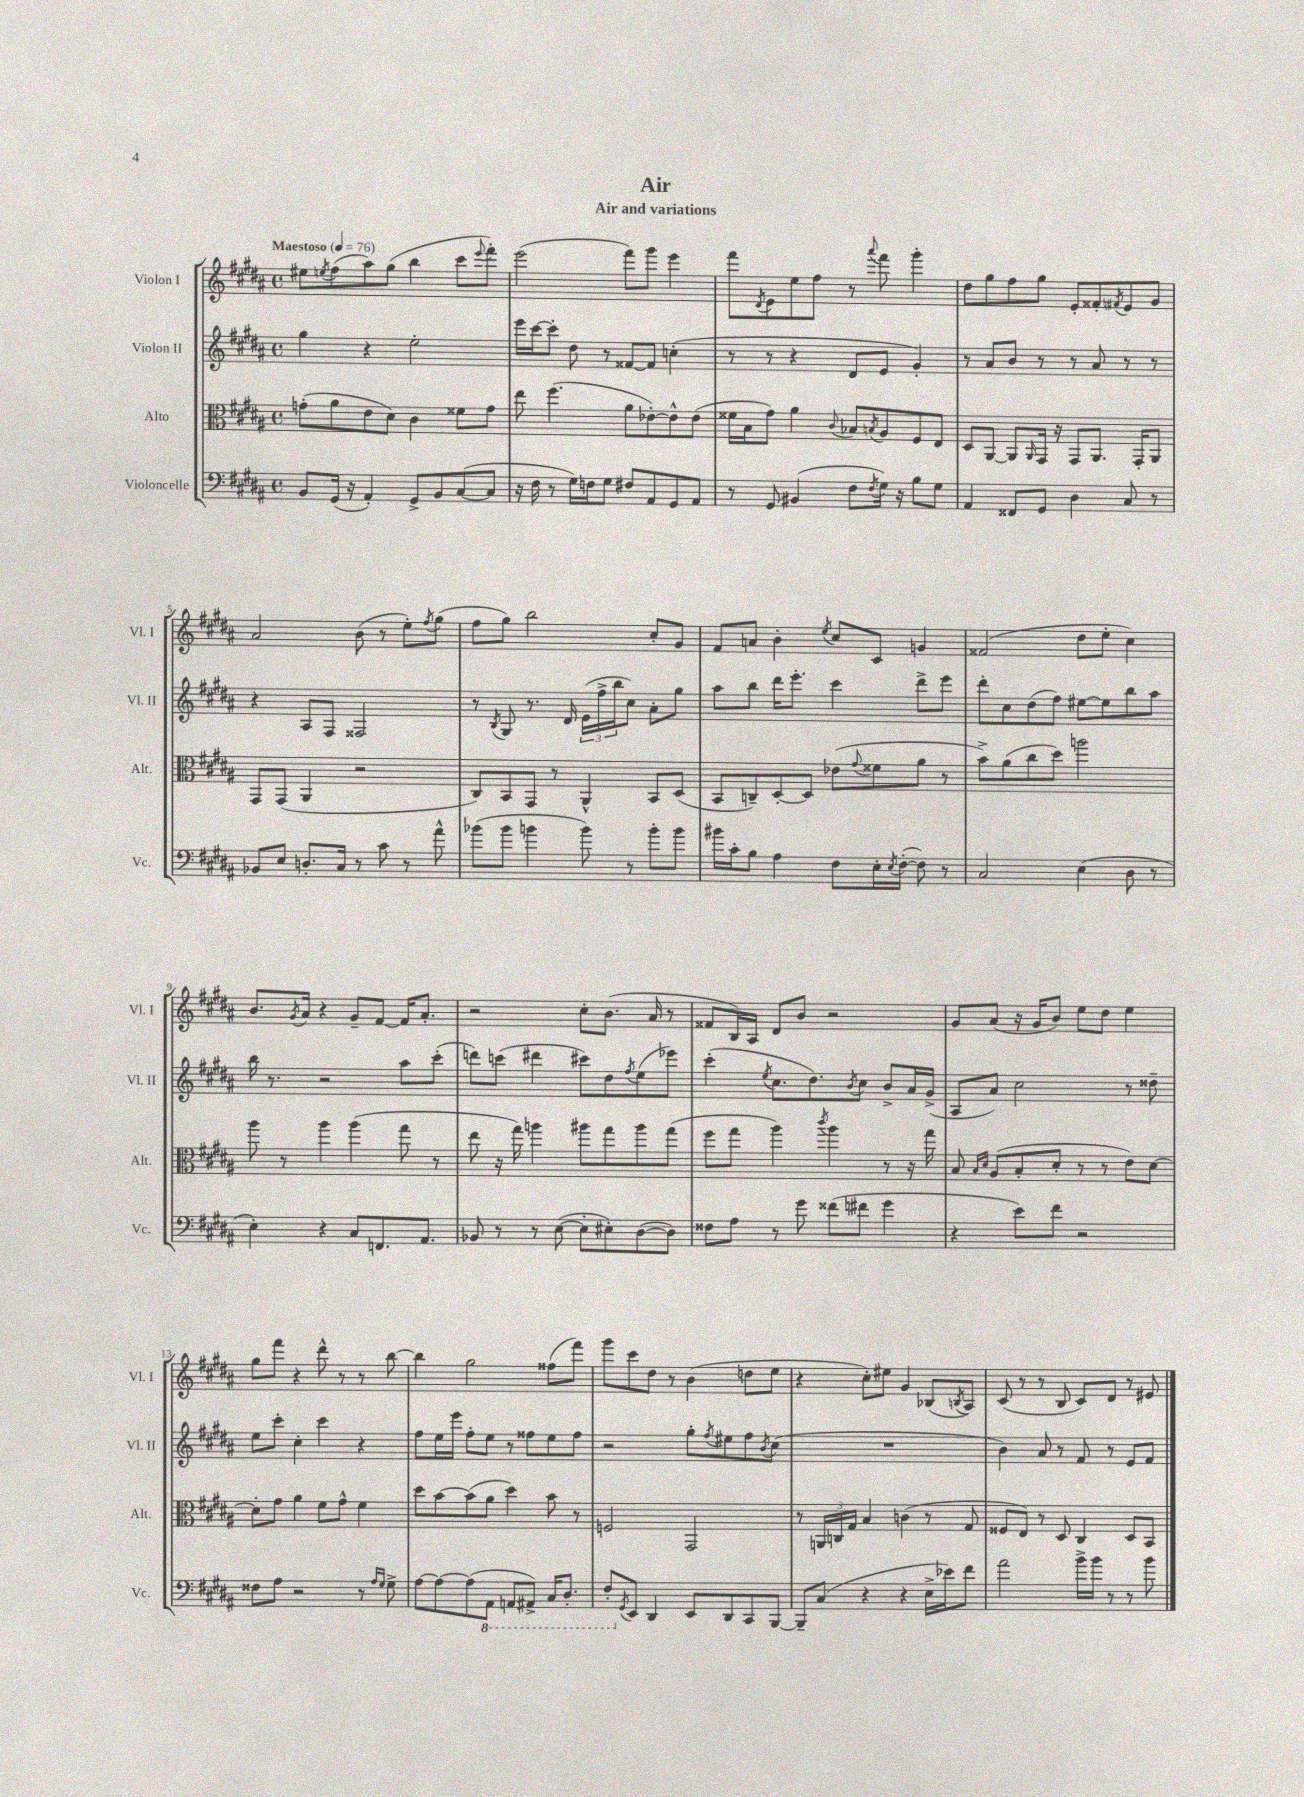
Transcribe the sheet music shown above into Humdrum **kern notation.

**kern	**kern	**kern	**kern
*staff4	*staff3	*staff2	*staff1
*clefF4	*clefC3	*clefG2	*clefG2
*k[f#c#g#d#a#]	*k[f#c#g#d#a#]	*k[f#c#g#d#a#]	*k[f#c#g#d#a#]
*M4/4	*M4/4	*M4/4	*M4/4
*met(c)	*met(c)	*met(c)	*met(c)
*MM76	*MM76	*MM76	*MM76
8BB/L	(8g'\L	4gg#\	8ee#\L
.	.	.	8qee/
(16GG#/Jk	8a#\	.	(8ff#\
16r	.	.	.
4AA#'/)	8e\	4r	8aa#\)
.	8d#\J)	.	(8gg#\J
8GG#^/L	4c#\	2ee'\	4bb\
8BB/	.	.	.
([8C#/	8f##\L	.	8ccc#\L
.	.	.	8qqeee/
8C#/]J	8g\J	.	8fff#'\J)
=	=	=	=
16r	8ee\	16eee\LL	(2eee\
16F#\	.	[16ccc#\J	.
8r	(4.ff#\	8ccc#'\]J	.
16G#\LL)	.	8dd#\	.
16F\J	.	.	.
8G#\J	.	8r	.
8F#/L	8a#\L	[8f##/L	8fff#\L)
8AA#/	[8e-'\)	8f##/]J	8ggg#\J
8GG#/	8e-^^\]	(4cc'\	4eee\
8AA#/J	(8e-\J	.	.
=	=	=	=
8r	16f##\LL	8r	8fff#\L
.	16B\J	.	.
.	.	.	8qd#/
8GG#/	8g#\J)	8r	8e\
(4BB#/	4a#\	4r	8ee\
.	.	.	8ff#\J
.	8qqc#/	.	.
8F#\L	8B-/L	8d#/L	8r
8qF#/	8qB/	.	8qqaaa#/
16G#\Jk)	8A#/	8e/J	8fff#\
16r	.	.	.
8B\L	8F#/	4g#'/)	4ggg#'\
8G#\J	8E/J	.	.
=	=	=	=
4AA#/	8D#/L	8r	8dd#\L
.	[8AA#/J	8a#/L	8gg#\
8FF##/L	8AA#/]L	8b/J	8ff#\
.	16qqAA#/	.	.
8GG#/J	16GG#/Jk	8r	8gg#\J
.	16r	.	.
4D#\	8GG#/L	8r	8e'/L
.	8.AA#/J	8a#/	8f##'/
.	.	.	8qf#/
8C#/	.	8r	8e/
.	16GG#'/LK	.	.
8r	8AA#/J	8r	8g#/J
=	=	=	=
8BB-/L	8GG#/L	4r	2a#/
8E/J	(8GG#/J	.	.
8.D'/L	4AA#/	8A#/L	.
.	.	8F#/J	.
16C#/Jk	.	.	.
8r	2r	2F##/	(8b\
8c#\	.	.	8r
8r	.	.	8ee'\L)
.	.	.	8qff#/
8a#^^\	.	.	(8gg#\J
=	=	=	=
(8b-\L	8C#/L)	8r	8ff#\L
.	.	8qB/	.
8b-\J	8BB/	8G#/	8gg#\J)
4b\	8GG#/J	8.r	2bb\
.	8r	.	.
.	.	16d#/	.
8b\)	4AA#^^/	(24e\LL	.
.	.	24ff#^\	.
.	.	24bb\J	.
8r	.	8cc#\J)	.
8b'\L	8BB/L	8a#'\L	8cc#'/L
8b\J	(8D#/J	8gg#\J	8g#/J
=	=	=	=
16b#\LL	8BB/L	8aa#\L	8f#/L
16c#'\J	.	.	.
8B\J	8C~/)	8bb\J	8a/J
4A#\	[8D#'/	16ddd#\LK	4b'\
.	.	8.eee'\J	.
.	8D#/]J	.	.
.	.	.	8qee/
8F#\L	(8e-\L	4ccc#\	8cc#/L
.	8qqg#/	.	.
16E'\L	8f##\	.	8c#/J
8qE/	.	.	.
([16F#'\JJ	.	.	.
8F#\])	8a#\J	8ddd#^\L	4g/
8r	8r	8eee\J	.
=	=	=	=
2C#/	8b^\L)	8ddd#'\L	(2f##/
.	(8a#\	8cc#\	.
.	8cc#\	(8dd#\	.
.	8dd#\J)	8ff#\J)	.
(4E\	2aa\	[8ee#\L	8dd#\L
.	.	8ee#\]	8ee'\J
8D#\	.	8bb\	4cc#\)
8r	.	8aa#\J	.
=	=	=	=
4E'\)	8aa#\	16bb\	8.b/L
.	.	8.r	.
.	8r	.	.
.	.	.	8qg#/
.	.	.	16a#/Jk
4r	4aa#\	2r	4r
8C#/L	(4aa#\	.	8g#~/L
8.FF/	.	.	[8f#/J
.	8gg#\	8aa#\L	16f#/]LK
8.AA#/J	.	.	8.a#'/J
.	8r	(8ccc#'\J	.
=	=	=	=
8BB-/	8ee\	8ddd\L)	2r
8r	16r	(8ccc\J	.
.	16gg#\)	.	.
8r	4aa\	4ddd#\	.
([8E\	.	.	.
8E'\]L	8aa#\L	8ccc#\L)	8cc#'\L
8E#'\)	8gg#\	8dd#\	(8.b\J
.	.	8qff#/	.
([8D#\	8aa#\	(8ee\	.
.	.	.	16a#/
8D#\]J)	(8gg#\J	8eee-\J)	8r
=	=	=	=
8F##\L	8ff#\L	(4ccc#'\	8f##/L
8A#\J	8gg#\J	.	16B/L)
.	.	.	16A#/JJ
.	.	8qee/	.
8r	4aa#\)	8.cc#\L	8d#/L
8g#\	.	.	8b/J
.	.	8.dd#\)	.
.	8qccc#/	.	.
(8f##\L	4aa#\	.	2r
.	.	8qb/	.
8f#\J	.	8cc#\J	.
4g#\	8r	8b^/L	.
.	16r	16a#/L	.
.	16gg#\	(16g#^/JJ	.
=	=	=	=
4r	8B/	8A#/L	8g#/L
.	16qqB/LL	.	.
.	16qqd#/JJ	.	.
.	(8A#/L	8a#/J)	(8a#/J
8e\L)	8B'/	2cc#\	16r
.	.	.	16g#/LK
8f#\J	8d#'/J	.	8b/J)
2r	8r	.	8ee\L
.	8r	.	8dd#\J
.	8e\L)	8r	4ee\
.	[8d#\J	8dd##~\	.
=	=	=	=
8F##\L	8d#'\]L	8ee\L	8gg#\L
8A#\J	8g#\J	8ccc#'\J	8fff#\J
2r	4a#\	4cc#'\	4r
.	8f#\L	4ccc#\	8ddd#^^\
.	8g#^^\J	.	8r
8r	4f#\	4r	8r
16qqA#/LL	.	.	.
16qqG#/JJ	.	.	.
8G#^\	.	.	[8bb\
=	=	=	=
[8A#\L	8dd#\L	8ff#\L	4bb\]
8A#\_	[8b\	16ee\L	.
.	.	16eee\JJ	.
(8A#\]	(8b\]	8ff#'\L	2gg#\
8AAA#\J	8a#\J	8ee\J	.
8AAA/L	4dd#\)	8r	.
8AAA#^/J)	.	8ff##\L	.
16CC#/LK	8b\	8ee\	(8ff##\L
8.DD#'/J	.	.	.
.	8r	8ff##\J	8fff#\J)
=	=	=	=
8FF#'/L	2F/	2r	8ggg#\L
8qGG#/	.	.	.
8EE/J	.	.	8ccc#\
4DD#/	.	.	8dd#\J
.	.	.	8r
8EE/L	2GG#/	8gg#'\L	(4b\
.	.	8qff#/	.
8DD#/	.	8ee#\	.
8CC#/	.	8ff#\	8dd\L
.	.	8qb/	.
[8BBB/J	.	(8cc#\J	8ee\J
=	=	=	=
8BBB~/]L	8r	1r	4r
(8C#/J	24AA/LL	.	.
.	24C/	.	.
.	24G#/JJ	.	.
4r	4B/	.	8cc#'\L)
.	.	.	8ee#\J
4r	(4c\	.	4g#/
16E^\LL	8r	.	(8B-/L
16e-\J)	.	.	.
.	.	.	8qB/
8f#\J	8G#/	.	8A#/J)
=	=	=	=
2a#\	8F##/L	4b\)	(8c#/
.	8E/J)	.	8r
.	8r	8a#/	8r
.	8D#/	8r	8B/
16b^\LL	4C#/	8f#/	8c#/L)
16b\JJ	.	.	.
8r	.	8r	8d#/J
8r	8D#/L	8e/L	8r
8b\	8BB/J	8f#/J	8e#/
==	==	==	==
*-	*-	*-	*-
